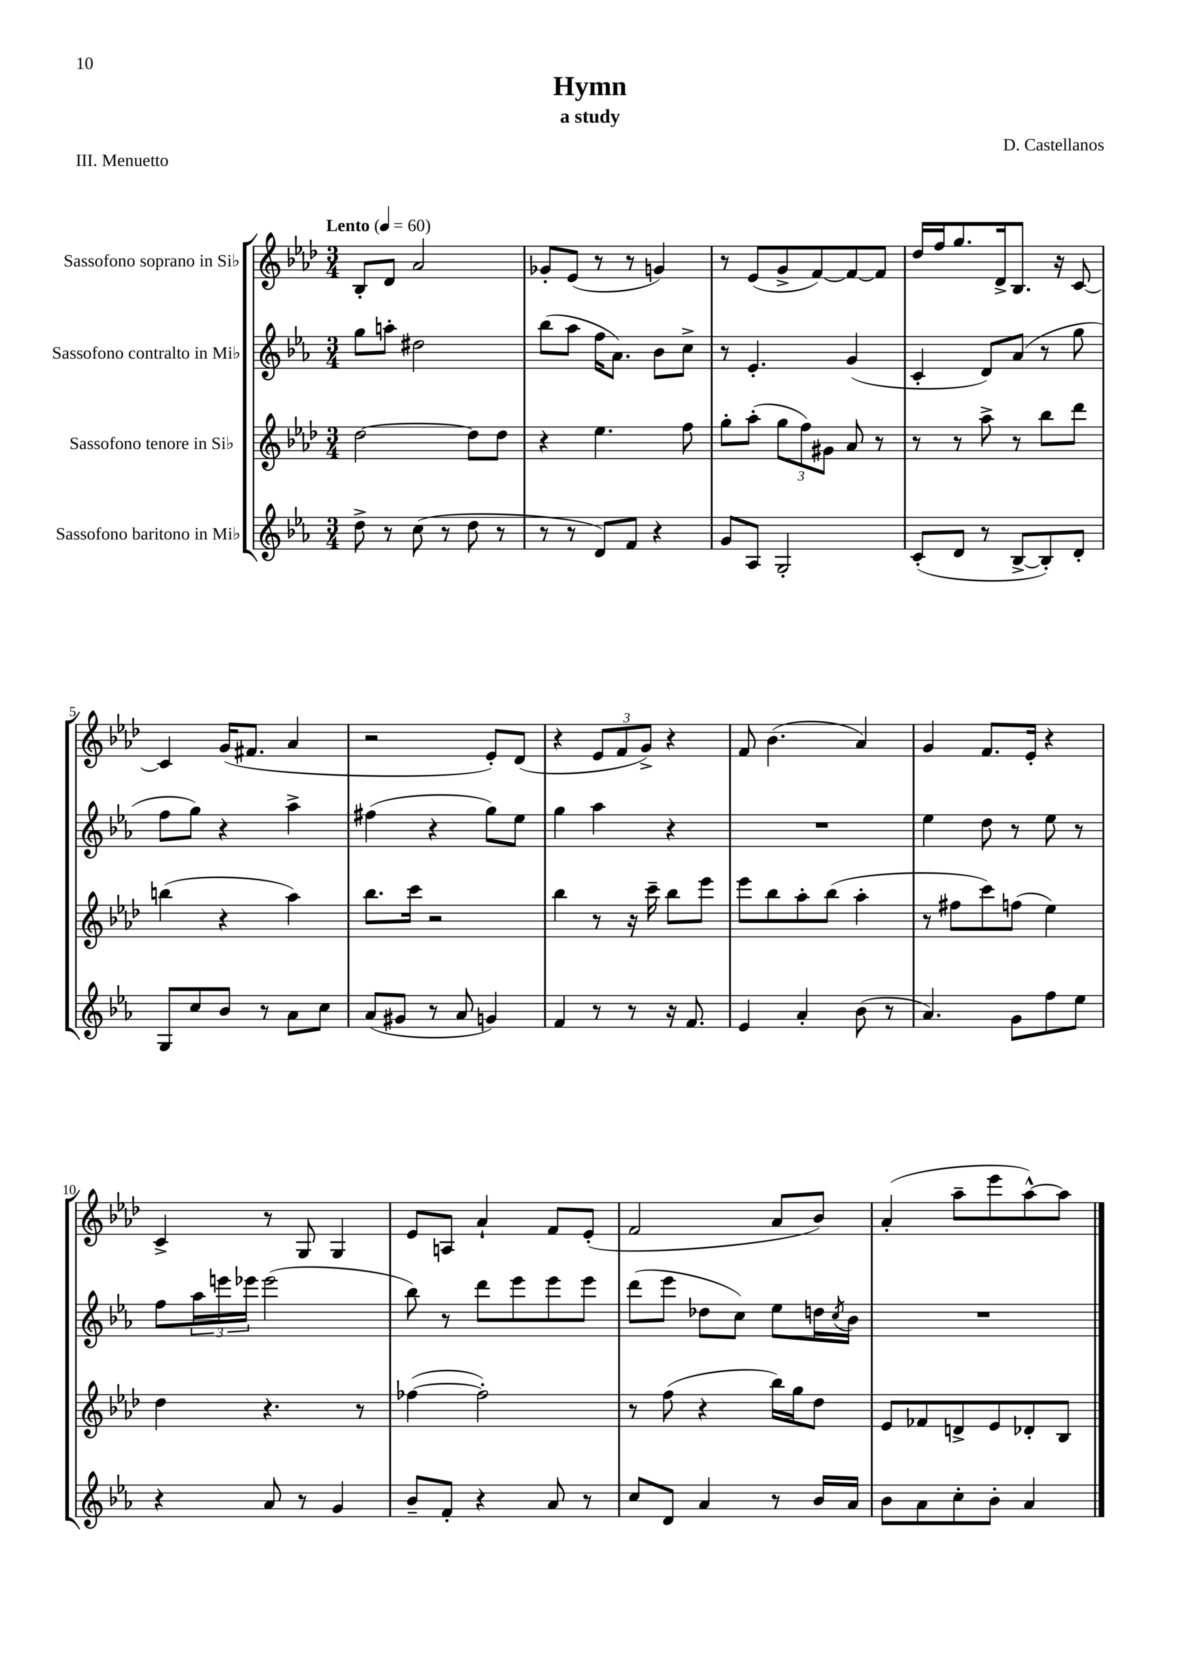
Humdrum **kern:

**kern	**kern	**kern	**kern
*staff4	*staff3	*staff2	*staff1
*clefG2	*clefG2	*clefG2	*clefG2
*k[b-e-a-]	*k[b-e-a-d-]	*k[b-e-a-]	*k[b-e-a-d-]
*M3/4	*M3/4	*M3/4	*M3/4
*MM60	*MM60	*MM60	*MM60
8dd^\	[2dd-\	8gg\L	8B-'/L
8r	.	8aa'\J	8d-/J
(8cc\	.	2dd#\	2a-/
8r	.	.	.
8dd\	8dd-\]L	.	.
8r	8dd-\J	.	.
=	=	=	=
8r	4r	(8bb-\L	8g-'/L
8r	.	8aa-\J	(8e-/J
8d/L)	4.ee-\	16ff\LK	8r
.	.	8.a-\J)	.
8f/J	.	.	8r
4r	.	8b-\L	4g/)
.	8ff\	8cc^\J	.
=	=	=	=
8g/L	8gg'\L	8r	8r
8A-/J	(8aa-'\J	4.e-'/	(8e-/L
2G'/	12gg\L	.	8g^/
.	12ff\)	.	.
.	.	.	[8f/)
.	12g#\J	.	.
.	8a-/	(4g/	8f/_
.	8r	.	8f/]J
=	=	=	=
(8c'/L	8r	4c'/	16dd-/LL
.	.	.	16ff/J
8d/J	8r	.	8.gg/
8r	8aa-^\	8d/L)	.
.	.	.	16d-^/k
[8B-^/L	8r	(8a-/J	8.B-/J
8B-'/])	8bb-\L	8r	.
.	.	.	16r
8d'/J	8ddd-\J	8gg\	[8c/
=	=	=	=
8G/L	(4bb\	8ff\L	4c/]
8cc/	.	8gg\J)	.
8b-/J	4r	4r	(16g/LK
.	.	.	8.f#/J
8r	.	.	.
8a-\L	4aa-\)	4aa-^\	4a-/
8cc\J	.	.	.
=	=	=	=
(8a-/L	8.bb-\L	(4ff#\	2r
8g#/J	.	.	.
.	16ccc\Jk	.	.
8r	2r	4r	.
8a-/	.	.	.
4g/)	.	8gg\L)	8e-'/L)
.	.	8ee-\J	(8d-/J
=	=	=	=
4f/	4bb-\	4gg\	4r
8r	8r	4aa-\	12e-/L
.	.	.	12f/
8r	16r	.	.
.	.	.	12g^/J)
.	16ccc~\	.	.
16r	8bb-\L	4r	4r
8.f/	.	.	.
.	8eee-\J	.	.
=	=	=	=
4e-/	8eee-\L	2.r	8f/
.	8bb-\	.	(4.b-\
4a-'/	8aa-'\	.	.
.	(8bb-\J	.	.
(8b-\	4aa-'\	.	4a-/)
8r	.	.	.
=	=	=	=
4.a-/)	8r	4ee-\	4g/
.	8ff#\L	.	.
.	8ccc\)	8dd\	8.f/L
8g\L	(8ff\J	8r	.
.	.	.	16e-'/Jk
8ff\	4ee-\)	8ee-\	4r
8ee-\J	.	8r	.
=	=	=	=
4r	4dd-\	8ff\L	4c^/
.	.	24aa-\L	.
.	.	24eee\	.
.	.	24eee-\JJ	.
8a-/	4.r	(2eee-\	8r
8r	.	.	8G/
4g/	.	.	4G/
.	8r	.	.
=	=	=	=
8b-~/L	([4ff-\	8bb-\)	8e-/L
8f'/J	.	8r	8A/J
4r	2ff-'\])	8ddd\L	4a-`/
.	.	8eee-\	.
8a-/	.	8eee-\	8f/L
8r	.	8eee-\J	(8e-'/J
=	=	=	=
8cc/L	8r	(8ddd\L	2f/
8d/J	(8ff\	8eee-\J	.
4a-/	4r	8dd-\L	.
.	.	8cc\J)	.
8r	16bb-\LL)	8ee-\L	8a-/L
.	16gg\J	.	.
16b-/LL	8dd-\J	16dd\L	8b-/J)
.	.	8qcc/	.
16a-/JJ	.	16b-\JJ	.
=	=	=	=
8b-\L	8e-/L	2.r	(4a-'/
8a-\	8f-/	.	.
8cc'\	8d^/	.	8aa-~\L
8b-'\J	8e-/	.	8eee-\
4a-/	8d-'/	.	[8aa-^^\)
.	8B-/J	.	8aa-\]J
==	==	==	==
*-	*-	*-	*-
